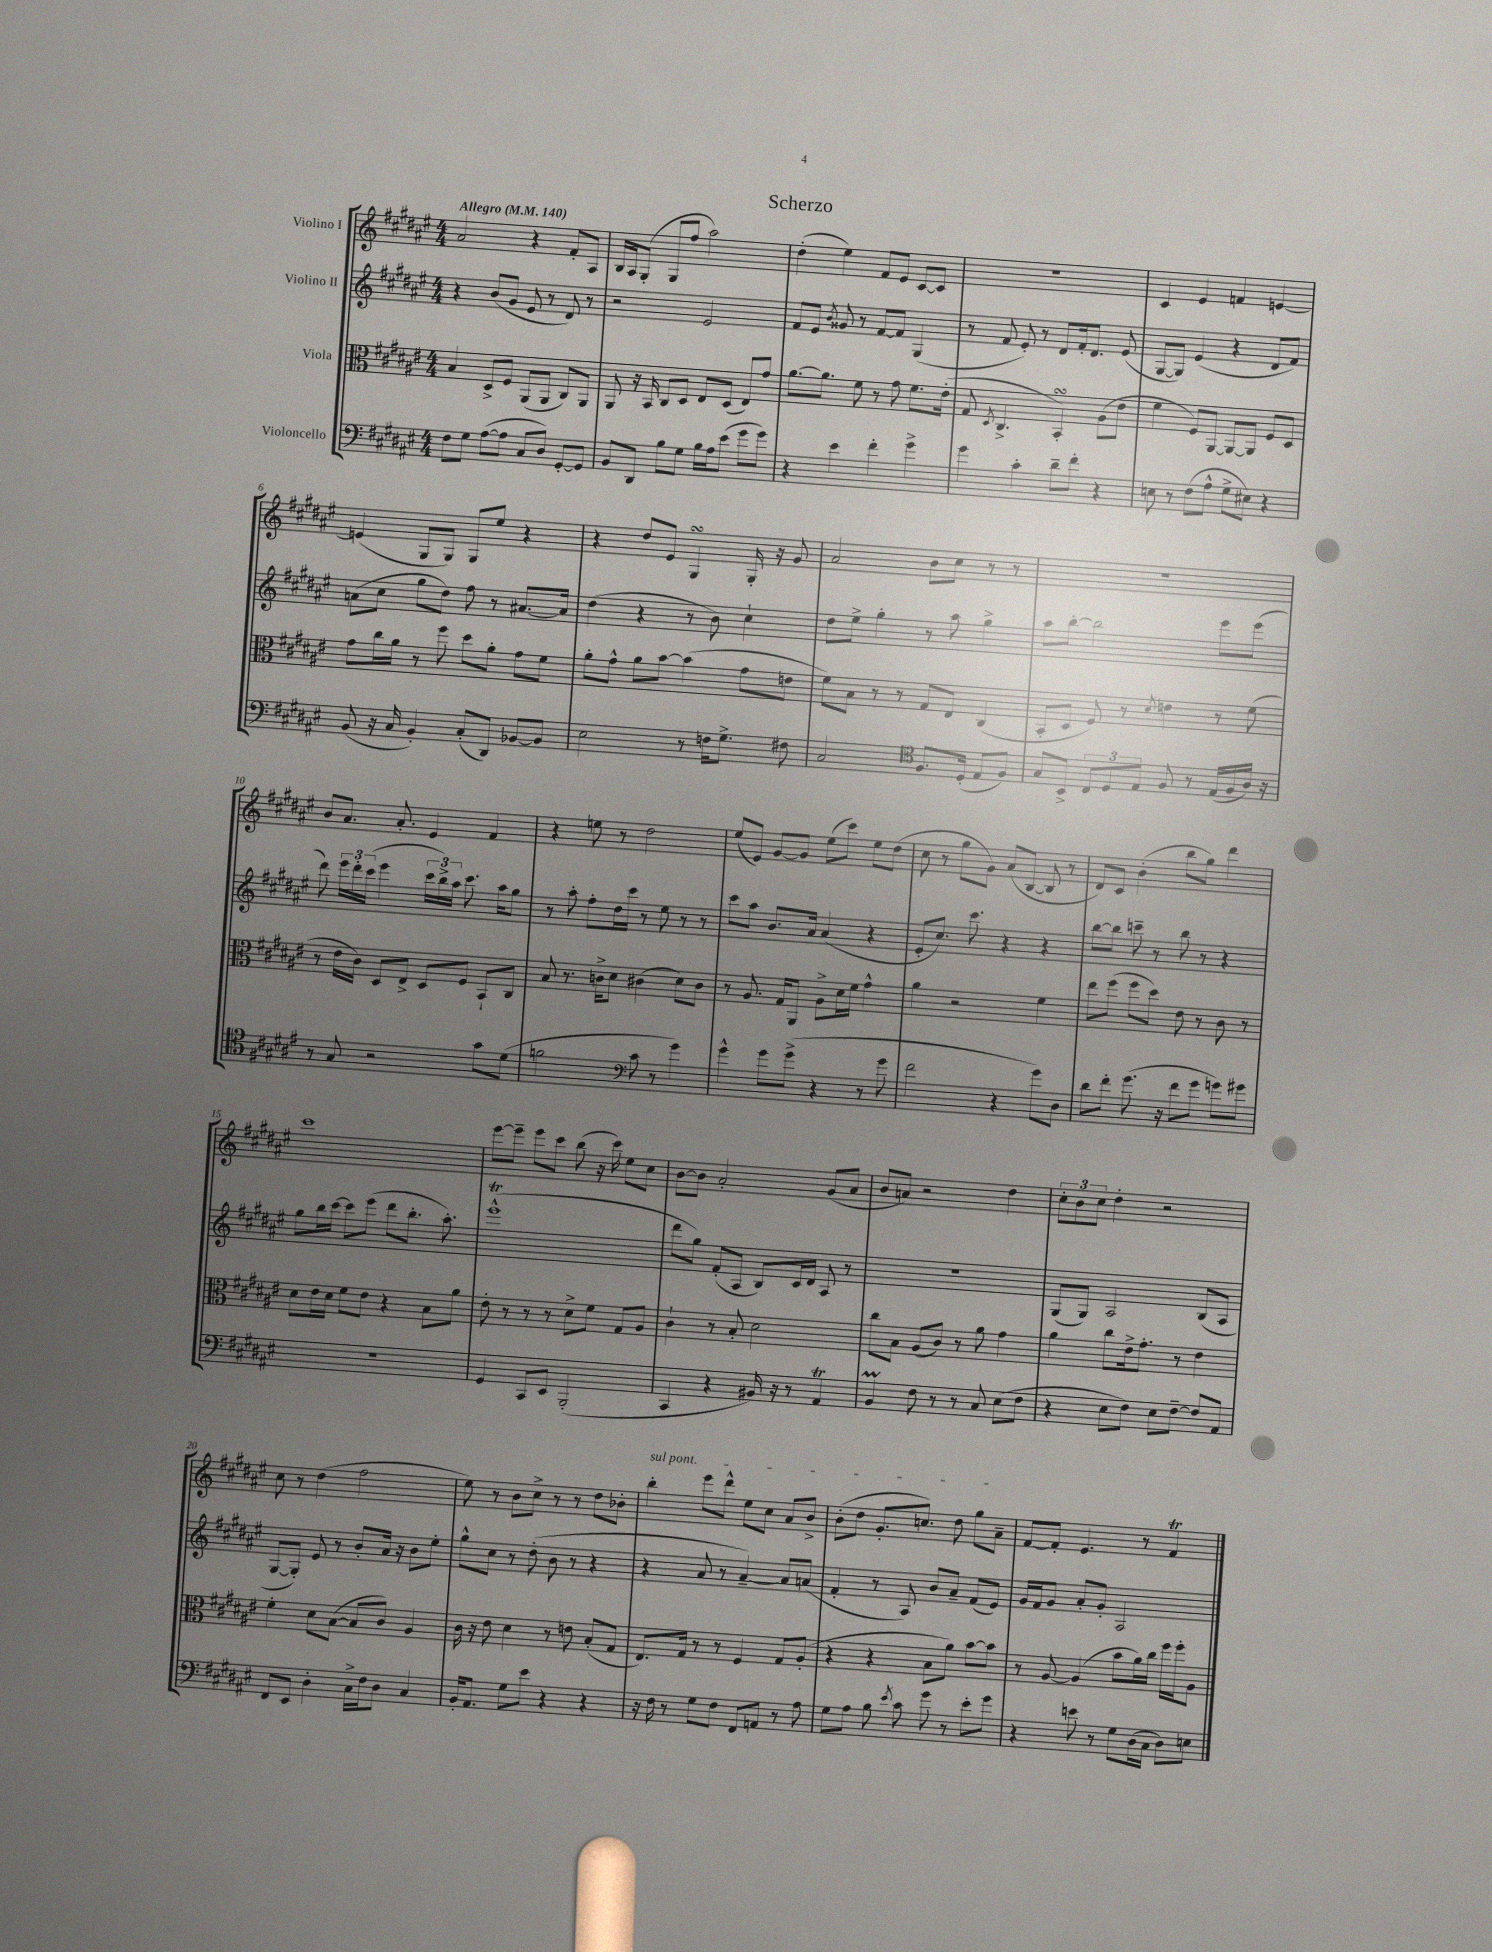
\header { title = "Scherzo" }
<<
\new StaffGroup <<
\new Staff = "s0" \with { instrumentName = "Violino I" } {
    \clef treble \key fis \major \numericTimeSignature \time 4/4 \tempo "Allegro" 4 = 140
    \autoBeamOff ais'2 r4 fis'8[-. ais8] |
    b16[ ais16 gis8]-.( gis8[ fis''8] ais''2) |
    dis''4-.( eis''4) fis'8[ eis'8] cis'8[~ cis'8] |
    R1 |
    cis'4 eis'4 f'4 e'4~ |
    e'4( gis8[ gis8]) gis8[ eis''8] r4 |
    r4 dis''8[ eis'8] gis4\turn gis16-. r16 gis'8 |
    ais'2 b'8[ cis''8] r8 r8 |
    R1 |
    b'8[ ais'8.] ais'8.-. eis'4 fis'4 |
    r4 e''8 r8 dis''2 |
    eis''8[( eis'8]) gis'8[~ gis'8] eis''8[( cis'''8]) eis''8[ dis''8]( |
    cis''8 r8 gis''8[ gis'8]) ais'8[( b8]~ b8 r8 |
    dis'8[) cis'8] b'4-.( b''8[ gis''8]) dis'''4 |
    cis'''1 |
    eis'''8[~ eis'''8]-- eis'''8[ cis'''8] b''8( r16 cis'''16) eis''8[ cis''8] |
    b'8[~ b'8] ais'2-. gis'8[( ais'8] |
    b'8[ a'8]) r2 dis''4 |
    \tuplet 3/2 { cis''8[-. b'8 cis''8] } dis''4-. r2 |
    cis''8 r8 dis''4( fis''2 |
    eis''8) r8 b'8[ cis''8]-> r8 r8 dis''8[ bes'8]-. |
    \once \override TextSpanner.bound-details.left.text = \markup { \italic "sul pont." } b''4-.\startTextSpan eis'''8[ dis'''8]-^ eis''8[ cis''8] ais'8[ b'8]-> |
    b'8[-.( dis''8] gis'8.[-. c''8.]) dis''8 gis''8[ ais'8]--\stopTextSpan |
    fis'8[~ fis'8]-. eis'4. r8 fis'4\trill \bar "|." |
}
\new Staff = "s1" \with { instrumentName = "Violino II" } {
    \clef treble \key fis \major \numericTimeSignature \time 4/4
    \autoBeamOff r4 b'8[( gis'8] eis'8 r8 dis'8) r8 |
    r2 eis'2 |
    fis'8[ eis'8] \acciaccatura { b'8 } gisis'8 r8 fis'8[~ fis'8] gis4( |
    r8 fis'8 eis'8-.) r8 dis'8[ fis'16-. dis'8.] eis'8( |
    gis8[~ gis8]) eis'4( r4 dis'8[ fis'8]) |
    a'8[( cis''8] gis''8[ dis''8]) fis''8 r8 ais'8.[~ ais'16] |
    dis''4( r4 r8 b'8) cis''4-! |
    dis''8[ eis''8]-> gis''4-. r8 ais''8 gis''4-> |
    ais''8[ b''8]~-. b''2 eis'''8[ eis'''8]( |
    dis'''8) \tuplet 3/2 { eis'''16[ dis'''16-. cis'''16]( } eis'''4 \tuplet 3/2 { cis'''16[ b''16->) ais''16] } cis'''8. ais''16[ gis''8] |
    r8 ais''8-. fis''8[-. dis''16 cis'''16] r8 eis''8 r8 r8 |
    cis'''8[ ais''8] b'8.[ ais'16] ais'4( r4 |
    eis'8[-. cis''8.]) cis'''8. r4 r4 |
    b''8[~ b''8] c'''8-- r8 b''8 r8 r4 |
    gis''8[ b''16 cis'''16]~ cis'''8[ eis'''8]( dis'''8[ b''8.]-. ais''8.-.) |
    eis'''1-^\trill( |
    dis'''8[ gis''8]) fis'8[-.( ais8] b8[) cis'16 dis'16] ais8 r8 |
    R1 |
    gis8[( gis8]) ais2 b8[( ais8] |
    gis8[~ gis8]-.) eis'8 r8 b'8[-. ais'16] r16 b'8[ eis''8]-. |
    gis''8[-^ cis''8] r8 dis''8-.( b'8 r8 r4 |
    r4 ais'8 r8 ais'4~--) ais'8[ a'8]( |
    fis'4-. r8 ais8) b'8[ ais'8]-- fis'8[( eis'8]) |
    gis'16[ fis'16 gis'8] ais'8[-. gis'8]-. ais2 \bar "|." |
}
\new Staff = "s2" \with { instrumentName = "Viola" } {
    \clef alto \key fis \major \numericTimeSignature \time 4/4
    \autoBeamOff b4 dis8[-> fis8] ais,8[( ais,8] cis8[) ais,8] |
    ais,8 r16 b,16 cis8[ dis8] eis8[ dis8]( eis8[) gis'8] |
    ais'8.[~ ais'8.] fis'8 r8 gis'8 fis'8.[ eis'16]-.( |
    gis8 \acciaccatura { dis8 } cis4.-> b,4-.\turn) ais8[( eis'8] |
    fis'4 fis8[) ais,8]~ ais,8[~ ais,8] fis8[ dis8] |
    gis'8[ cis''16 ais'16] r8 fis''8 dis''8[ ais'8]-. gis'8[ fis'8] |
    ais'8[-. gis'8]-^ ais'8[ b'8]~ b'4( gis'8[ e'8] |
    fis'8[) b8] r8 r8 gis8[ eis8] cis4( |
    b,8[-. dis8] fis8) r8 \acciaccatura { dis'8 } e'4 r8 fis'8( |
    r8 eis'16[ cis'16]) dis8[ eis8]-> dis8[ fis8] b,8[-! cis8] |
    b8 r8. c'16[-> dis'8] cis'4( dis'8[) cis'8] |
    r8 ais8. gis16[ ais,8] ais8[-> dis'16 fis'16] gis'4-^ |
    ais'4 r2 fis'4 |
    eis''8[ fis''8]( fis''8[ dis''8]) eis'8 r8 cis'8 r8 |
    dis'8[ eis'16 dis'16] fis'8[ eis'8] r4 b8[ ais'8] |
    eis'8-. r8 r8 r8 dis'8[-> fis'8] gis8[ ais8] |
    cis'4-! r8 b8-. dis'2 |
    cis''8[ b8] ais8[( cis'8]) r8 ais'8 gis'4 |
    ais'4 cis''8[ eis'16-> gis'8.]-. r8 eis'4 |
    fis'4-. dis'8[ b8]~( b8[ cis'8]) ais4 |
    cis'16 r16 eis'8 dis'4 r8 e'8 b8[-.( gis8] |
    eis8.[) gis16] r8 r8 fis4 gis8[ ais8]-.( |
    r4 r4 b8[ ais'8]) b'8[~ b'8] |
    r8 ais8~ ais4( b'8[ ais'16) cis''16] fis''16[ fis''16-. ais8] \bar "|." |
}
\new Staff = "s3" \with { instrumentName = "Violoncello" } {
    \clef bass \key fis \major \numericTimeSignature \time 4/4
    \autoBeamOff fis8[ gis8] ais8[~( ais8] cis8[ dis8]) gis,8[~-. gis,8] |
    b,8[ dis,8] b8[ gis8] b16[ ais16 eis'8]( gis'8[ gis'8]) |
    r4 eis'4 fis'4-. gis'4-> |
    gis'4 cis'4-. dis'8[-- fis'8]-. r4 |
    e8 r8 fis8[( ais8]-^ gis8[-> eis8]) r4 |
    b,8( r16 cis16 b,4-.) cis8[-.( dis,8]) bes,8[~ bes,8] |
    eis2 r8 f16[ gis8.]-> fis8 |
    cis2 \clef tenor fis8.[ dis16]-.( eis8[ fis8]) |
    gis8[ b,8]-> \tuplet 3/2 { cis8[ dis8 eis8] } fis8 r8 eis16[( fis16 ais16]) r16 |
    r8 gis8 r2 gis'8[ dis'8]( |
    f'2 \clef bass cis'8 r8 gis'4) |
    gis'4-^ gis'8[ gis'8]->( r4 r8 gis'8 |
    fis'2 r4 gis'8[) dis8] |
    dis'8[ fis'8]-. gis'8.( r16 fis'8[ gis'8] g'8[) gis'8] |
    R1 |
    gis,4 cis,8[ eis,8] b,,2-.( |
    cis,4 r4 bis,16) r16 r8 ais,4\trill |
    b,4\prall fis8 r8 r8 cis8 eis8[( fis8] |
    r4 eis8[ fis8]) eis8[ fis8]~-- fis8[ ais,8] |
    fis,8[ eis,8] dis4-. cis16[-> fis16 dis8] cis4 |
    b,16[-. ais,8.] gis8[ eis'8] r4 r4 |
    r16 fis16 r8 gis8[ fis8] fis,8[ a,8] r8 ais8 |
    gis8[ ais8] b8 \acciaccatura { eis'8 } cis'8 gis'8 r8 eis'8[-. gis'8] |
    r4 e'8 r8 gis8[ dis16( cis16] dis8[) e8] \bar "|." |
}
>>
>>
